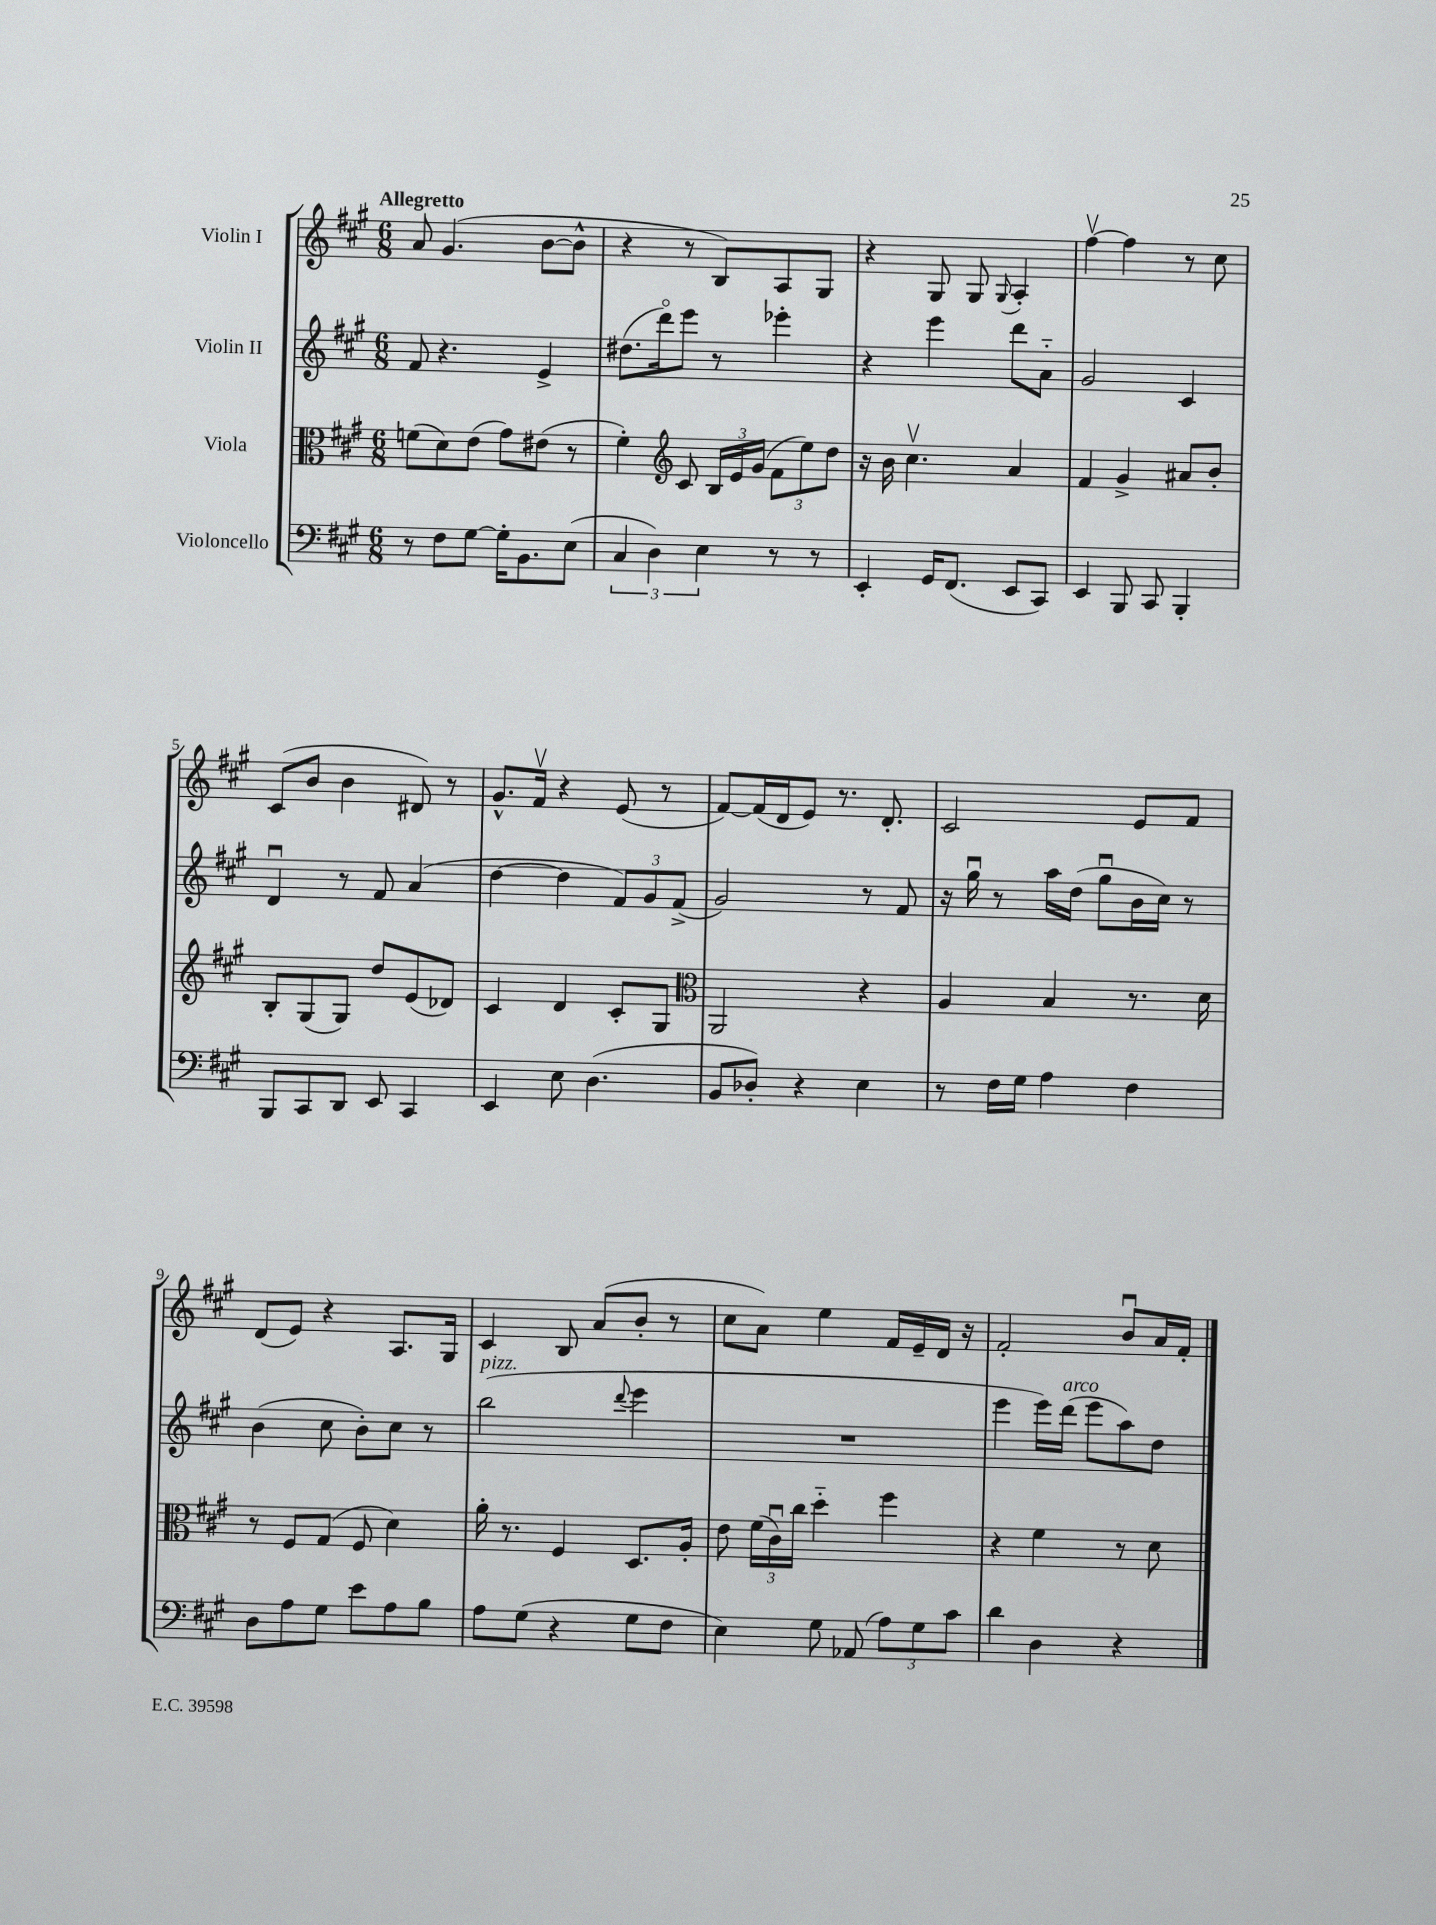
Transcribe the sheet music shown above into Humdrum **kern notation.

**kern	**kern	**kern	**kern
*part4	*part3	*part2	*part1
*staff4	*staff3	*staff2	*staff1
*I"Violoncello	*I"Viola	*I"Violin II	*I"Violin I
*clefF4	*clefC3	*clefG2	*clefG2
*k[f#c#g#]	*k[f#c#g#]	*k[f#c#g#]	*k[f#c#g#]
*M6/8	*M6/8	*M6/8	*M6/8
=1	=1	=1	=1
!	!	!	!LO:TX:a:B:t=Allegretto
8r	(8fn\L	8f#/	8a/
8F#\L	8d\)	4.r	(4.g#/
[8G#\J	(8e\J	.	.
16G#'\KL]	8g#\L)	.	.
8.BB\	.	.	.
.	(8e#X\J	4e^/	[8b\L
(8E\J	8r	.	8b^^\J]
=2	=2	=2	=2
6C#/	4f#'\)	(8.dd#X\L	4r
6D\)	.	.	.
.	.	16ddd\k)	.
*	*clefG2	*	*
.	8c#/	8eee\J	8r
6E\	.	.	.
.	24B/LL	8r	8B/L)
.	24e/	.	.
.	(24g#/JJ	.	.
8r	12f#\L	4eee-X'\	8A/
.	12ee\)	.	.
8r	.	.	8G#/J
.	12dd\J	.	.
=3	=3	=3	=3
4EE'/	16r	4r	4r
.	16b\	.	.
.	4.cc#v\	.	.
16GG#/KL	.	4eee\	8G#/
(8.FF#/J	.	.	.
.	.	.	8G#/
.	.	.	8qqG#/
8EE/L	4a/	8ddd\L	4A'/
8CC#/J)	.	8a\J	.
=4	=4	=4	=4
4EE/	4f#/	2g#/	[4ff#v\
8BBB/	4g#^/	.	4ff#\]
8CC#/	.	.	.
4BBB'/	8a#X/L	4c#/	8r
.	8b'/J	.	8cc#\
!!LO:LB:g=z
=5	=5	=5	=5
8BBB/L	8B'/L	4du/	(8c#/L
8CC#/	(8G#/	.	8b/J
8DD/J	8G#/J)	8r	4b\
8EE/	8dd/L	8f#/	.
4CC#/	(8e/	(4a/	8d#X/)
.	8d-X/J)	.	8r
=6	=6	=6	=6
4EE/	4c#/	[4dd\	8.g#^^/L
.	.	.	16f#v/Jk
8E\	4d/	4dd\]	4r
(4.D\	.	.	.
.	8c#'/L	12f#/L)	(8e/
.	.	12g#/	.
.	8G#/J	.	8r
.	.	(12f#^/J	.
=7	=7	=7	=7
*	*clefC3	*	*
8BB/L	2AA/	2g#/)	[8f#/L)
8D-X'/J)	.	.	(16f#/L]
.	.	.	16d/J
4r	.	.	8e/J)
.	.	.	8.r
4E\	4r	8r	.
.	.	.	8.d'/
.	.	8f#/	.
=8	=8	=8	=8
8r	4A/	16r	2c#/
.	.	16gg#u\	.
16F#\LL	.	8r	.
16G#\JJ	.	.	.
4A\	4B/	16aa\LL	.
.	.	(16dd\JJ	.
.	.	8gg#u\L	.
4F#\	8.r	16b\L	8e/L
.	.	16cc#\JJ)	.
.	.	8r	8f#/J
.	16d\	.	.
!!LO:LB:g=z
=9	=9	=9	=9
8D\L	8r	(4b\	(8d/L
8A\	8F#/L	.	8e/J)
8G#\J	(8G#/J	8cc#\	4r
8e\L	8F#/	8b'\L)	.
8A\	4d\)	8cc#\J	8.A/L
8B\J	.	8r	.
.	.	.	16G#/Jk
=10	=10	=10	=10
!	!	!LO:TX:a:i:t=pizz.	!
8A\L	16a'\	(2bb\	4c#/
.	8.r	.	.
(8G#\J	.	.	.
4r	4F#/	.	8B/
.	.	.	(8a/L
.	.	8qqddd/	.
8G#\L	8.D/L	4eee\	8b'/J
8F#\J	.	.	8r
.	16A'/Jk	.	.
=11	=11	=11	=11
4E\)	8e\	2.r	8cc#\L
.	(24f#\LL	.	8a\J)
.	24c#u\)	.	.
.	24cc#\JJ	.	.
8G#\	4dd\	.	4ee\
(8AA-X/	.	.	.
12A\L)	4ff#\	.	16f#/LL
.	.	.	16e~/
12G#\	.	.	.
.	.	.	16d/JJ
12c#\J	.	.	.
.	.	.	16r
=12	=12	=12	=12
4d\	4r	4eee\	2f#'/
4D\	4f#\	16eee\LL)	.
!	!	!LO:TX:a:i:t=arco	!
.	.	(16ddd\JJ	.
.	.	8eee\L	.
4r	8r	8aa\)	8bu/L
.	8d\	8dd\J	16a/L
.	.	.	16f#'/JJ
==	==	==	==
*-	*-	*-	*-
